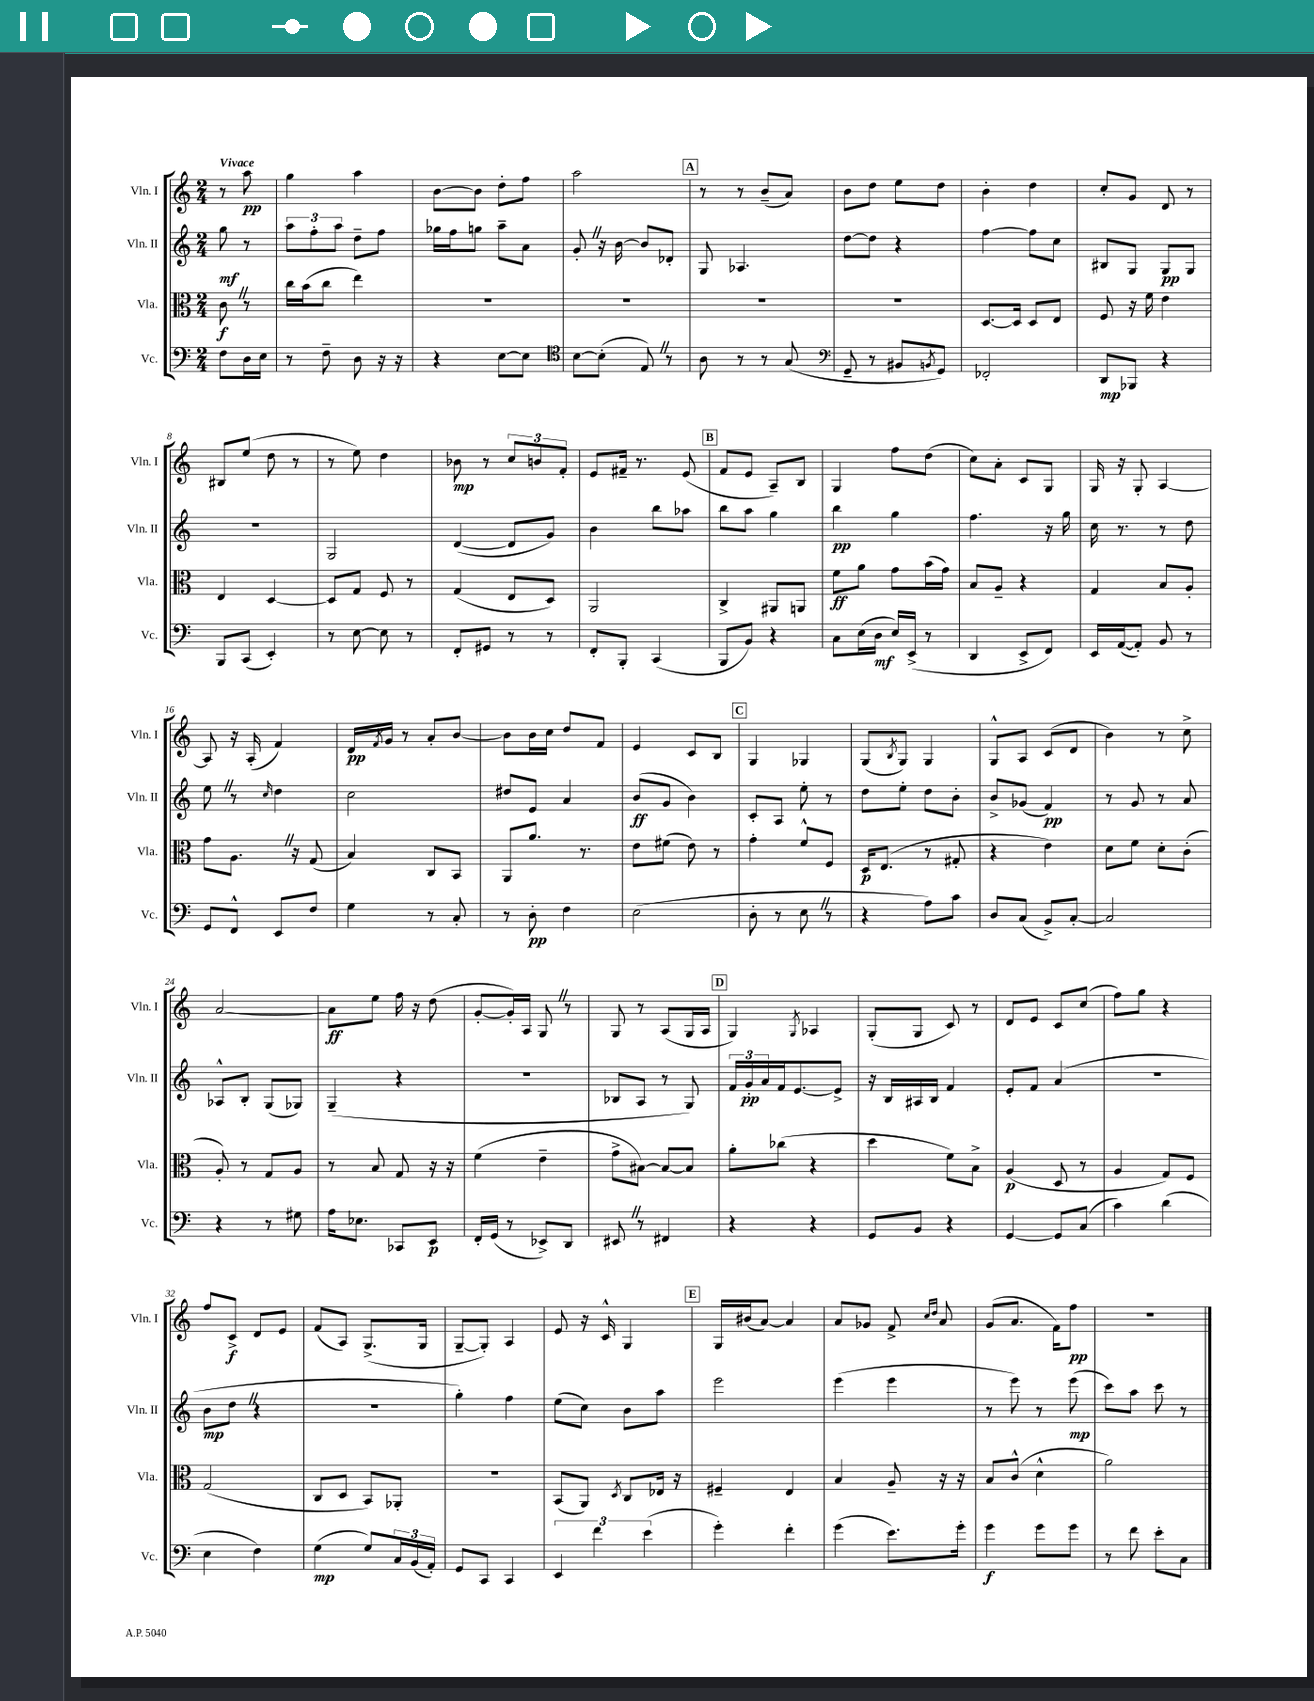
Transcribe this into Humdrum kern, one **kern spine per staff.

**kern	**dynam	**kern	**dynam	**kern	**dynam	**kern	**dynam
*part4	*part4	*part3	*part3	*part2	*part2	*part1	*part1
*staff4	*staff4	*staff3	*staff3	*staff2	*staff2	*staff1	*staff1
*I"Vc.	*	*I"Vla.	*	*I"Vln. II	*	*I"Vln. I	*
*I'Vc.	*	*I'Vla.	*	*I'Vln. II	*	*I'Vln. I	*
*clefF4	*	*clefC3	*	*clefG2	*	*clefG2	*
*k[]	*	*k[]	*	*k[]	*	*k[]	*
*M2/4	*	*M2/4	*	*M2/4	*	*M2/4	*
=	=	=	=	=	=	=	=
!	!	!	!	!	!	!LO:TX:a:B:t=Vivace	!
8F\L	.	8cZ\	f	8gg\	mf	8r	.
16D\L	.	8r	.	8r	.	8aa\	pp
16E\JJ	.	.	.	.	.	.	.
=1	=1	=1	=1	=1	=1	=1	=1
8r	.	16cc\LL	.	12aa\L	.	4gg\	.
.	.	(16b\J	.	.	.	.	.
.	.	.	.	12ff'\	.	.	.
8F~\	.	8cc\J	.	.	.	.	.
.	.	.	.	12aa\J	.	.	.
8D\	.	4ee\)	.	8dd~\L	.	4aa\	.
16r	.	.	.	8ff\J	.	.	.
16r	.	.	.	.	.	.	.
=2	=2	=2	=2	=2	=2	=2	=2
4r	.	2r	.	16gg-X\LL	.	[8b\L	.
.	.	.	.	16ff\J	.	.	.
.	.	.	.	8ggn\J	.	8b\J]	.
[8E\L	.	.	.	8aa~\L	.	8dd'\L	.
8E\J]	.	.	.	8a\J	.	8ff\J	.
=3	=3	=3	=3	=3	=3	=3	=3
*clefC4	*	*	*	*	*	*	*
[8B\L	.	2r	.	8g'Z/	.	2aa\	.
(8B'\J]	.	.	.	16r	.	.	.
.	.	.	.	[16b\	.	.	.
8EZ/)	.	.	.	8b/L]	.	.	.
8r	.	.	.	8d-X'/J	.	.	.
!!LO:REH:place=s1:t=A
=4	=4	=4	=4	=4	=4	=4	=4
8A\	.	2r	.	8G/	.	8r	.
8r	.	.	.	4.A-X/	.	8r	.
8r	.	.	.	.	.	(8b~/L	.
(8G/	.	.	.	.	.	8a/J)	.
=5	=5	=5	=5	=5	=5	=5	=5
*clefF4	*	*	*	*	*	*	*
8GG~/	.	2r	.	[8dd\L	.	8b\L	.
8r	.	.	.	8dd\J]	.	8dd\J	.
8BB#X/L	.	.	.	4r	.	8ee\L	.
8qBBn/	.	.	.	.	.	.	.
8GG/J)	.	.	.	.	.	8dd\J	.
=6	=6	=6	=6	=6	=6	=6	=6
2FF-X'/	.	[8.D/L	.	[4ff\	.	4b'\	.
.	.	16D/Jk]	.	.	.	.	.
.	.	8D/L	.	8ff\L]	.	4dd\	.
.	.	8E/J	.	8cc\J	.	.	.
=7	=7	=7	=7	=7	=7	=7	=7
8DD/L	mp	8F/	.	8B#X/L	.	8cc'/L	.
8BBB-X/J	.	16r	.	8G/J	.	8g/J	.
.	.	16f\	.	.	.	.	.
4r	.	4e\	.	8G/L	pp	8d/	.
.	.	.	.	8G/J	.	8r	.
!!LO:LB:g=z
=8	=8	=8	=8	=8	=8	=8	=8
8BBB/L	.	4E/	.	2r	.	8B#X/L	.
(8CC/J	.	.	.	.	.	(8ee/J	.
4EE'/)	.	[4D/	.	.	.	8dd\	.
.	.	.	.	.	.	8r	.
=9	=9	=9	=9	=9	=9	=9	=9
8r	.	8D/L]	.	2G/	.	8r	.
[8E\	.	8G/J	.	.	.	8ee\)	.
8E\]	.	8F/	.	.	.	4dd\	.
8r	.	8r	.	.	.	.	.
=10	=10	=10	=10	=10	=10	=10	=10
8FF'/L	.	(4G/	.	([4d/	.	8b-X\	mp
8GG#X/J	.	.	.	.	.	8r	.
8r	.	8E/L	.	8d/L]	.	12cc/L	.
.	.	.	.	.	.	12bn/	.
8r	.	8D/J)	.	8g/J)	.	.	.
.	.	.	.	.	.	12f'/J	.
=11	=11	=11	=11	=11	=11	=11	=11
8FF'/L	.	2AA/	.	4b\	.	8e/L	.
8BBB'/J	.	.	.	.	.	16f#X~/Jk	.
.	.	.	.	.	.	8.r	.
(4CC/	.	.	.	8bb\L	.	.	.
.	.	.	.	8aa-X\J	.	(8e/	.
!!LO:REH:place=s1:t=B
=12	=12	=12	=12	=12	=12	=12	=12
8BBB/L	.	4C^/	.	8bb\L	.	8f/L	.
8BB/J)	.	.	.	8aa\J	.	8e/J	.
4r	.	8AA#X/L	.	4gg\	.	8A~/L)	.
.	.	8AAn/J	.	.	.	8B/J	.
=13	=13	=13	=13	=13	=13	=13	=13
8C\L	.	8f\L	ff	4bb\	pp	4G/	.
(16E\L	.	8a\J	.	.	.	.	.
16D\JJ	mf	.	.	.	.	.	.
16E/LL)	.	8g\L	.	4gg\	.	8ff\L	.
(16EE^/JJ	.	.	.	.	.	.	.
8r	.	(16b\L	.	.	.	(8dd\J	.
.	.	16g\JJ)	.	.	.	.	.
=14	=14	=14	=14	=14	=14	=14	=14
4DD/	.	8B/L	.	4.ff\	.	8cc\L)	.
.	.	8A~/J	.	.	.	8a'\J	.
8EE^/L	.	4r	.	.	.	8c/L	.
8FF/J)	.	.	.	16r	.	8G/J	.
.	.	.	.	16gg\	.	.	.
=15	=15	=15	=15	=15	=15	=15	=15
16EE/LL	.	4G/	.	16cc\	.	16G/	.
([16AA/J	.	.	.	8.r	.	16r	.
8AA'/J])	.	.	.	.	.	8G'/	.
8BB/	.	8B/L	.	8r	.	[4A/	.
8r	.	8A'/J	.	8dd\	.	.	.
!!LO:LB:g=z
=16	=16	=16	=16	=16	=16	=16	=16
8GG/L	.	8g\L	.	8eeZ\	.	8A/]	.
8FF^^/J	.	8.AZ\J	.	8r	.	16r	.
.	.	.	.	.	.	(16A'/	.
.	.	.	.	16qqcc/	.	.	.
8EE/L	.	.	.	4dd\	.	4f/)	.
.	.	16r	.	.	.	.	.
8F/J	.	(8G/	.	.	.	.	.
=17	=17	=17	=17	=17	=17	=17	=17
4G\	.	4B/)	.	2cc\	.	16d/LL	pp
.	.	.	.	.	.	8qf/	.
.	.	.	.	.	.	16g/JJ	.
.	.	.	.	.	.	8r	.
8r	.	8C/L	.	.	.	8a'/L	.
8C'/	.	8BB/J	.	.	.	[8b/J	.
=18	=18	=18	=18	=18	=18	=18	=18
8r	.	8AA/L	.	8dd#X/L	.	8b\L]	.
8D'\	pp	8.a/J	.	8e/J	.	16b\L	.
.	.	.	.	.	.	16cc\JJ	.
4F\	.	.	.	4a/	.	8dd/L	.
.	.	8.r	.	.	.	.	.
.	.	.	.	.	.	8f/J	.
=19	=19	=19	=19	=19	=19	=19	=19
(2E\	.	8e\L	.	(8b/L	ff	4e/	.
.	.	(8f#X\J	.	8g/J	.	.	.
.	.	8e\)	.	4b\)	.	8c/L	.
.	.	8r	.	.	.	8B/J	.
!!LO:REH:place=s1:t=C
=20	=20	=20	=20	=20	=20	=20	=20
8D'\	.	4g'\	.	8c'/L	.	4G/	.
8r	.	.	.	8A/J	.	.	.
8EZ\	.	8f^^/L	.	8ee'\	.	4G-X/	.
8r	.	8F/J	.	8r	.	.	.
=21	=21	=21	=21	=21	=21	=21	=21
4r	.	16D/KL	p	8dd\L	.	(8G/L	.
.	.	(8.E/J	.	.	.	.	.
.	.	.	.	.	.	8qB/	.
.	.	.	.	8ee'\J	.	8G/J)	.
8A\L)	.	8r	.	8dd\L	.	4G/	.
8c\J	.	8G#X'/	.	8b'\J	.	.	.
=22	=22	=22	=22	=22	=22	=22	=22
8D/L	.	4r	.	8b^/L	.	8G^^/L	.
(8C/J	.	.	.	(8g-X/J	.	8A/J	.
8BB^/L)	.	4e\)	.	4f/)	pp	(8c/L	.
[8C'/J	.	.	.	.	.	8d/J	.
=23	=23	=23	=23	=23	=23	=23	=23
2C/]	.	8d\L	.	8r	.	4b\)	.
.	.	8f\J	.	8g/	.	.	.
.	.	8d'\L	.	8r	.	8r	.
.	.	(8c'\J	.	8a/	.	8cc^\	.
!!LO:LB:g=z
=24	=24	=24	=24	=24	=24	=24	=24
4r	.	8A'/)	.	8A-X^^/L	.	[2a/	.
.	.	8r	.	8B'/J	.	.	.
8r	.	8G/L	.	(8G/L	.	.	.
8G#X\	.	8A/J	.	8G-X/J)	.	.	.
=25	=25	=25	=25	=25	=25	=25	=25
16A\KL	.	8r	.	(4G~/	.	8a\L]	ff
8.E-X\J	.	.	.	.	.	.	.
.	.	8B/	.	.	.	8ee\J	.
8CC-X/L	.	8G/	.	4r	.	16ff\	.
.	.	.	.	.	.	16r	.
8EE/J	p	16r	.	.	.	(8dd\	.
.	.	16r	.	.	.	.	.
=26	=26	=26	=26	=26	=26	=26	=26
16FF'/LL	.	(4f\	.	2r	.	[8g'/L	.
(16GG/JJ	.	.	.	.	.	.	.
8r	.	.	.	.	.	16g'/L])	.
.	.	.	.	.	.	16A/JJ	.
8EE-X^/L)	.	4e~\	.	.	.	8GZ/	.
8DD/J	.	.	.	.	.	8r	.
=27	=27	=27	=27	=27	=27	=27	=27
8EE#XZ/	.	8g^\L	.	8B-X/L	.	8G/	.
8r	.	[8B#X\J)	.	8A/J	.	8r	.
4FF#X/	.	8B#/L_	.	8r	.	(8A/L	.
.	.	8B#/J]	.	8G/)	.	16G/L	.
.	.	.	.	.	.	16A/JJ	.
!!LO:REH:place=s1:t=D
=28	=28	=28	=28	=28	=28	=28	=28
4r	.	8a'\L	.	24f/LL	.	4G/)	.
.	.	.	.	24g'/	pp	.	.
.	.	.	.	24a/	.	.	.
.	.	(8cc-X\J	.	16f/J	.	.	.
.	.	.	.	[8.e/	.	.	.
.	.	.	.	.	.	8qG/	.
4r	.	4r	.	.	.	4A-X/	.
.	.	.	.	8e^/J]	.	.	.
=29	=29	=29	=29	=29	=29	=29	=29
8GG/L	.	4dd\	.	16r	.	(8G'/L	.
.	.	.	.	16B/LL	.	.	.
8BB/J	.	.	.	16A#X/	.	8G/J	.
.	.	.	.	16B/JJ	.	.	.
4r	.	8f\L)	.	4f/	.	8c/)	.
.	.	8B^\J	.	.	.	8r	.
=30	=30	=30	=30	=30	=30	=30	=30
[4GG/	.	(4A/	p	8e'/L	.	8d/L	.
.	.	.	.	8f/J	.	8e/J	.
8GG/L]	.	8D/	.	(4a/	.	8c/L	.
(8C/J	.	8r	.	.	.	(8cc/J	.
=31	=31	=31	=31	=31	=31	=31	=31
4c\)	.	4A/	.	2r	.	8ff\L)	.
.	.	.	.	.	.	8gg\J	.
(4d\	.	8G/L)	.	.	.	4r	.
.	.	8F/J	.	.	.	.	.
!!LO:LB:g=z
=32	=32	=32	=32	=32	=32	=32	=32
4E\	.	(2G/	.	8b\L	mp	8ff/L	.
.	.	.	.	8ddZ\J	.	8c^/J	f
4F\)	.	.	.	4r	.	8d/L	.
.	.	.	.	.	.	8e/J	.
=33	=33	=33	=33	=33	=33	=33	=33
(4G\	mp	8C/L	.	2r	.	(8f/L	.
.	.	8D/J	.	.	.	8A/J)	.
8G/L)	.	8BB/L)	.	.	.	(8.G^/L	.
24C/L	.	8AA-X'/J	.	.	.	.	.
(24BB/	.	.	.	.	.	.	.
.	.	.	.	.	.	16G/Jk	.
24AA'/JJ)	.	.	.	.	.	.	.
=34	=34	=34	=34	=34	=34	=34	=34
8GG/L	.	2r	.	4gg'\)	.	[8G~/L	.
8CC/J	.	.	.	.	.	8G'/J])	.
4CC/	.	.	.	4ff\	.	4A/	.
=35	=35	=35	=35	=35	=35	=35	=35
6EE/	.	(8BB/L	.	(8ee\L	.	8e/	.
.	.	8AA/J)	.	8cc\J)	.	16r	.
6f\	.	.	.	.	.	.	.
.	.	.	.	.	.	16c^^/	.
.	.	8qD/	.	.	.	.	.
.	.	8C/L	.	8b\L	.	4G/	.
(6e\	.	.	.	.	.	.	.
.	.	16E-X/Jk	.	8aa\J	.	.	.
.	.	16r	.	.	.	.	.
!!LO:REH:place=s1:t=E
=36	=36	=36	=36	=36	=36	=36	=36
4g'\)	.	4F#X~/	.	2eee\	.	16G/LL	.
.	.	.	.	.	.	(16b#X/J	.
.	.	.	.	.	.	[8a/J)	.
4f'\	.	4E/	.	.	.	4a/]	.
=37	=37	=37	=37	=37	=37	=37	=37
(4g\	.	4B/	.	(4eee\	.	8a/L	.
.	.	.	.	.	.	8g-X/J	.
8.e\L)	.	8A~/	.	4eee\	.	8f^/	.
.	.	.	.	.	.	16qqcc/LL	.
.	.	.	.	.	.	16qqdd/JJ	.
.	.	16r	.	.	.	8a/	.
16g'\Jk	.	16r	.	.	.	.	.
=38	=38	=38	=38	=38	=38	=38	=38
4g\	f	8B/L	.	8r	.	(8g/L	.
.	.	(8c^^/J	.	8eee\)	.	8.a/J	.
8g\L	.	4d^^\	.	8r	.	.	.
.	.	.	.	.	.	16f\KL)	.
8g\J	.	.	.	(8eee\	mp	8ff\J	pp
=39	=39	=39	=39	=39	=39	=39	=39
8r	.	2a\)	.	8ccc\L)	.	2r	.
8f\	.	.	.	8aa\J	.	.	.
8e'\L	.	.	.	8ccc\	.	.	.
8C\J	.	.	.	8r	.	.	.
==	==	==	==	==	==	==	==
*-	*-	*-	*-	*-	*-	*-	*-
